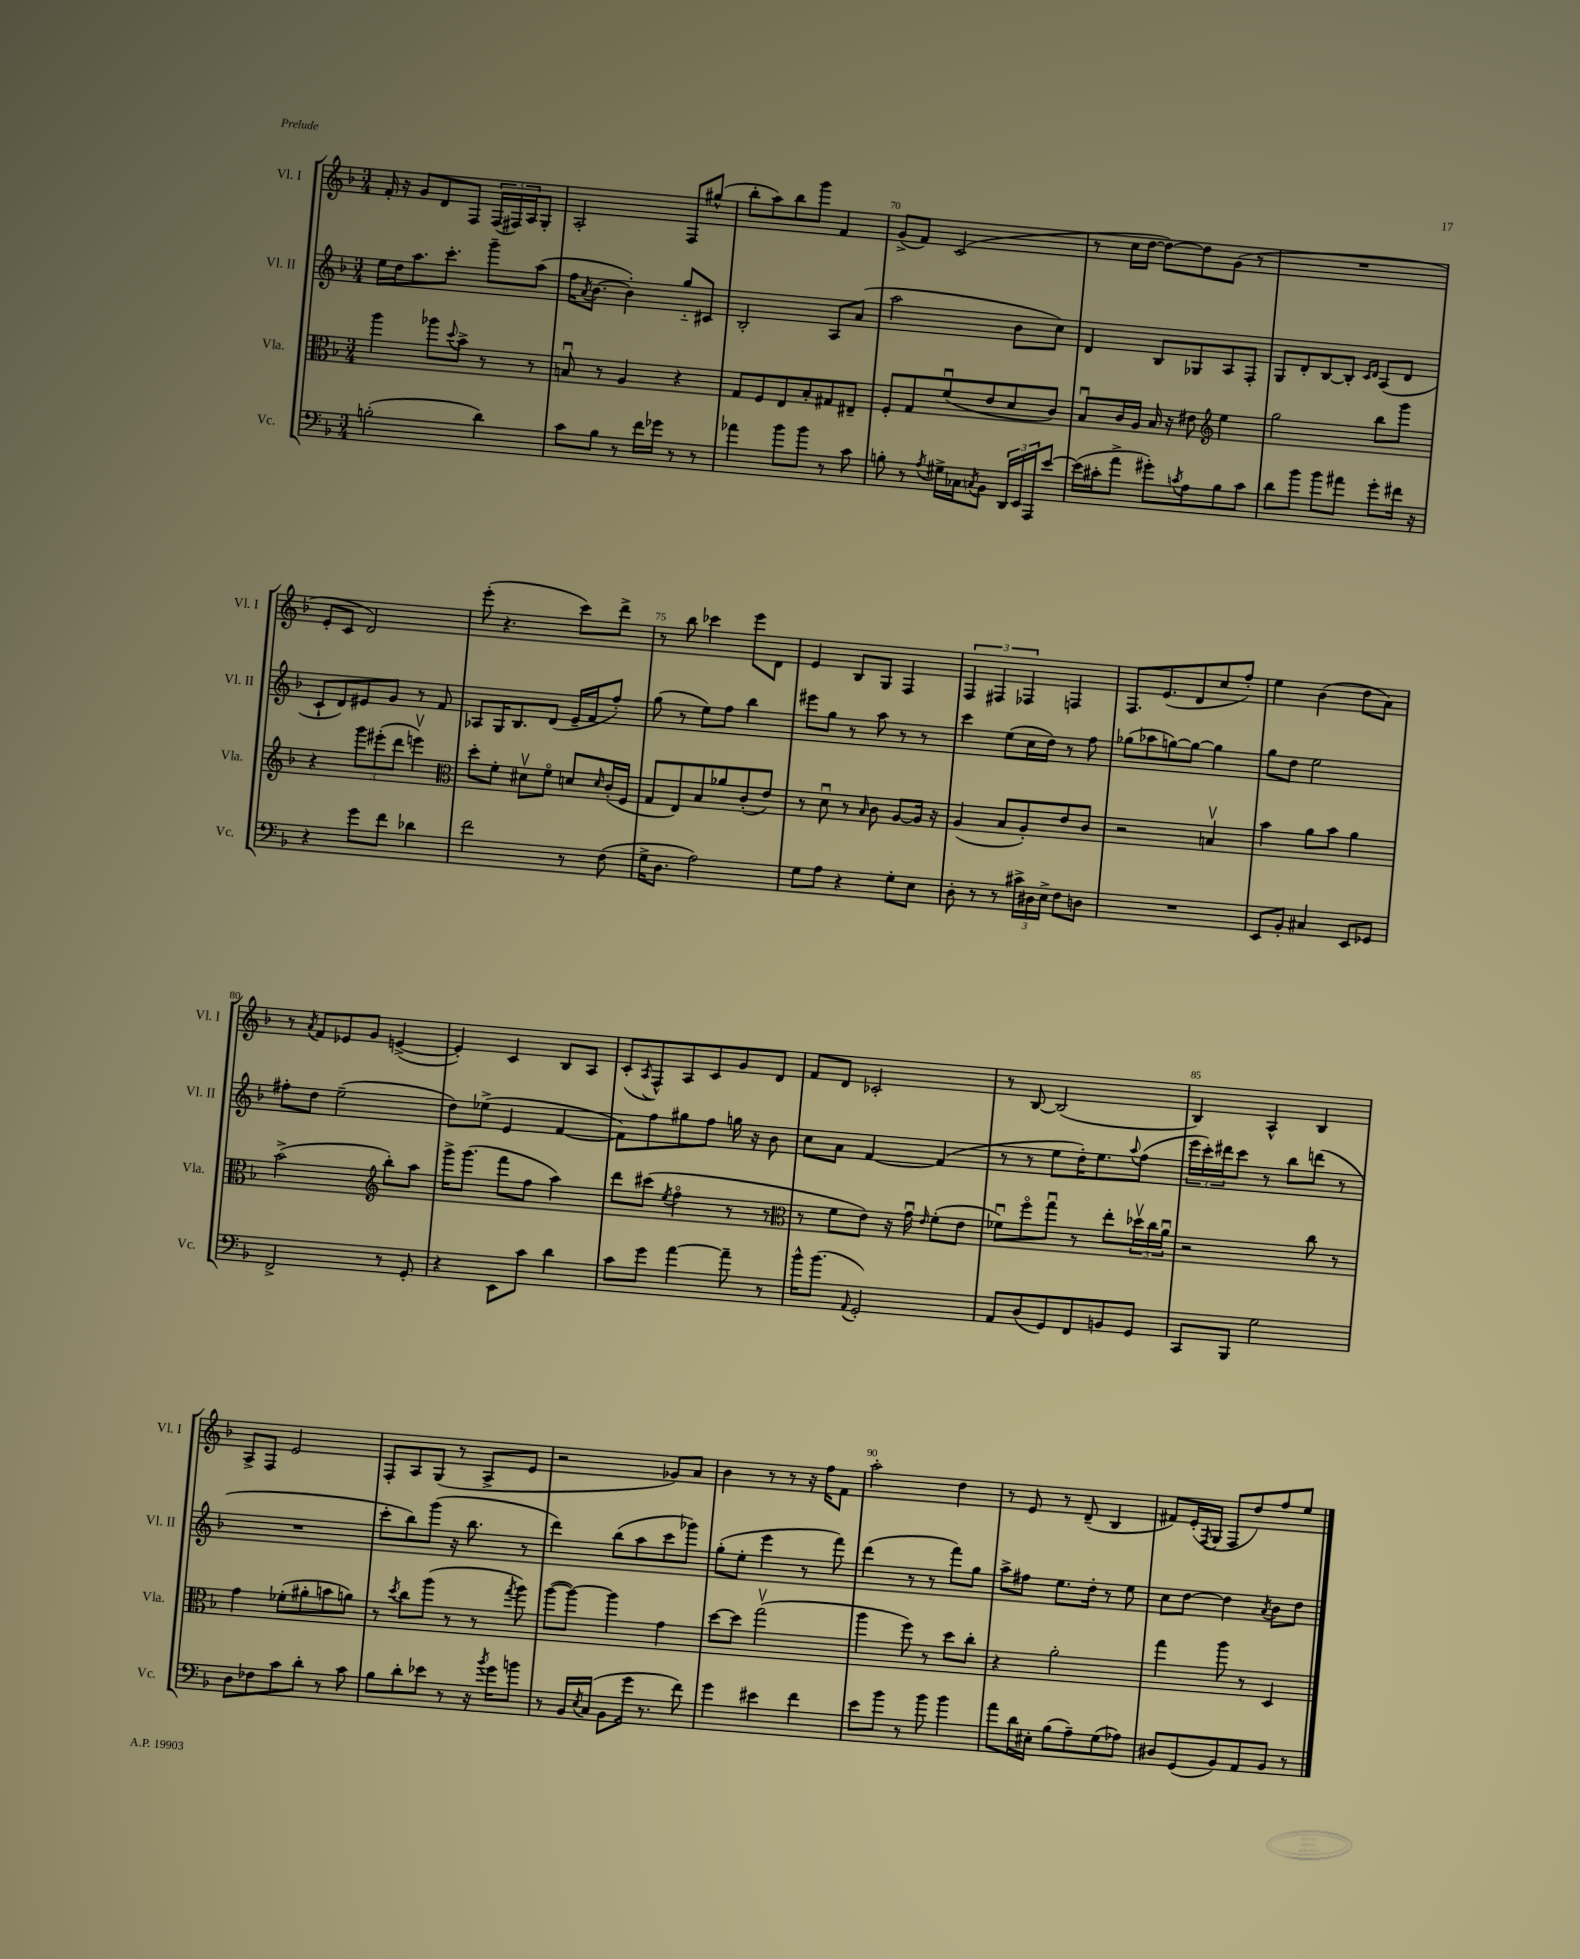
<<
\new StaffGroup <<
\new Staff = "s0" \with { instrumentName = "Vl. I" shortInstrumentName = "Vl. I" } {
    \clef treble \key f \major \numericTimeSignature \time 3/4
    f'16-. r16 g'8 d'8 f8 \tuplet 3/2 { f16( fis16) a16 } g8-. |
    a2-. f8 gis''8-^( |
    bes''8-. a''8) bes''8 g'''8 f'4 |
    g'8->( f'8) c'2( |
    r8 c''16 d''16~ d''8~) d''8 g'8( r8 |
    R2. |
    e'8-. c'8 d'2) |
    e'''8-.( r4. c'''8) d'''8-> |
    r8 bes''8 ces'''4 e'''8 d'8 |
    e'4 bes8 g8 f4 |
    \tuplet 3/2 { f4 fis4 fes4 } f4 |
    f8. e'8.( d'8 c''8 f''8-.) |
    e''4 bes'4( d''8 a'8) |
    r8 \acciaccatura { a'8 } f'8 ees'8 g'8 e'4~->( |
    e'4-.) c'4 bes8 a8 |
    c'8-.( \acciaccatura { a8 } f8-^) a8 c'8 g'8 d'8 |
    f'8 d'8 ces'2-. |
    r8 bes8~ bes2( |
    bes4) a4-^ bes4 |
    a8-> f8 e'2 |
    f8-. a8 g8( r8 a8-> e'8 |
    r2 ges'8) a'8 |
    bes'4 r8 r8 r16 f''16 f'8 |
    a''2-. d''4 |
    r8 e'8 r8 d'8--( bes4 |
    fis'8) e'16-.( \acciaccatura { f8 } g16 f8 d''8) f''8 e''8 \bar "|." |
}
\new Staff = "s1" \with { instrumentName = "Vl. II" shortInstrumentName = "Vl. II" } {
    \clef treble \key f \major \numericTimeSignature \time 3/4
    e''16 d''16 a''8. c'''8.-. g'''8-- a''8( |
    f''16 \acciaccatura { a'8 } bes'8.~ bes'4-.) g''8-_ cis'8 |
    bes2-. a8 a'8( |
    a''2 bes'8 c''8) |
    d'4 bes8 ges8 a8 f8-. |
    g8 d'8-. bes8~ bes8-. \grace { c'16 d'16 } a8( d'8 |
    c'8-! d'8) eis'8 g'8 r8 f'8 |
    aes8 g16 bes8. d'8( e'16-- f'16 f''8-.) |
    g''8( r8 e''8) f''8 bes''4 |
    eis'''8 g''8 r8 a''8 r8 r8 |
    c'''4 e''8( c''16 d''16) r8 f''8 |
    ges''8( aes''8 g''8~) g''8~ g''4 |
    g''8 d''8 e''2 |
    fis''8-. d''8 e''2--( |
    d''8) ees''8->( e'4 f'4~ |
    f'8) f''8 gis''8 f''8 g''16 r16 bes'8 |
    c''8 a'8 f'4~ f'4( |
    r8 r8 e''8 d''16-.) e''8. \appoggiatura { a''8 } f''8( |
    \tuplet 3/2 { e'''16 c'''16-.) dis'''16 } c'''8 r8 bes''8 d'''8( r8 |
    R2. |
    c'''8-. bes''8) g'''8( r16 bes''8. r8 |
    d'''4) bes''8( a''8 c'''8 ges'''8) |
    g''8-.( e''8-. e'''4 r8 f'''8) |
    d'''4( r8 r8 f'''8) g''8 |
    a''8-> fis''8 e''8. d''16-. r8 e''8 |
    c''8 d''8~ d''4 \acciaccatura { a'8 } bes'8 d''8 \bar "|." |
}
\new Staff = "s2" \with { instrumentName = "Vla." shortInstrumentName = "Vla." } {
    \clef alto \key f \major \numericTimeSignature \time 3/4
    a''4 aes''8 \appoggiatura { d''8 } bes'8-> r8 r8 |
    b8\downbow r8 a4 r4 |
    g8 f8 e8 bes8-. gis8 eis8-- |
    f8-. g8 f'8\downbow( e'8 d'8 c'8) |
    bes8\downbow c'16 a16 bes16 r16 eis'8 \clef treble e''4 |
    g''2 bes''8 g'''8 |
    r4 \tuplet 3/2 { g'''8 eis'''8-.( d'''8 } e'''4\upbow) |
    \clef alto d''8-. f'8-. dis'8\upbow f'8\flageolet d'8 \grace { d'16 } c'16-.( f16 |
    g8 e8) bes8 aes'8 c'8-.( e'8) |
    r8 d'8\downbow r8 \grace { bes16 } c'8 a8~ a16 r16 |
    a4( bes8 a8-.) e'8 c'8 |
    r2 b4\upbow |
    bes'4 a'8 bes'8 a'4 |
    bes'2->( \clef treble bes''8-.) a''8 |
    g'''16-> g'''8.( f'''8 f''8 a''4) |
    d'''8 cis'''8( \acciaccatura { e''8 } f''4\flageolet r8 r8 |
    \clef alto r8 f'8 e'8) r16 g'16\downbow \grace { e'16 } f'8-.( e'8 |
    fes'8\downbow) f''8\flageolet g''8\downbow r8 e''8-. \tuplet 3/2 { des''16\upbow c''16 a'16\downbow } |
    r2 c''8 r8 |
    g'4 fes'8-.( ais'8-. b'8 a'8) |
    r8 \acciaccatura { d''8 } c''8 a''8( r8 r8 \acciaccatura { g''8 } a''8) |
    a''8~( a''8~) a''4 g'4 |
    d''8~ d''8 g''2\upbow( |
    a''4 f''8) r8 d''8 c''8-. |
    r4 a'2-. |
    g''4 a''8 r8 d4 \bar "|." |
}
\new Staff = "s3" \with { instrumentName = "Vc." shortInstrumentName = "Vc." } {
    \clef bass \key f \major \numericTimeSignature \time 3/4
    b2-.( d'4) |
    c'8 bes8 r8 f'16 ges'16 r8 r8 |
    aes'4 bes'8 bes'8 r8 c'8 |
    b8-. r8 \acciaccatura { a8 } gis16-> ces16 \acciaccatura { c8 } bes,8 \tuplet 3/2 { d,16 e,16 a,,16 } e'8~ |
    e'16( cis'16-. a'8-> gis'8-.) \acciaccatura { c'8 } a8 bes8 c'8 |
    d'8 bes'8 bes'8 ais'8 g'8-. fis'16 r16 |
    r4 g'8 f'8 des'4 |
    f'2 r8 f8( |
    g16-> d8. a2) |
    g8 a8 r4 g8-. e8 |
    d8-. r8 r8 \tuplet 3/2 { cis'16-> dis16 e16-> } f8 d8 |
    R2. |
    e,8 bes,8-. cis4 e,8 ges,8 |
    f,2-> r8 g,8-. |
    r4 e,8 c'8 d'4 |
    c'8 g'8 a'4~ a'8-- r8 |
    bes'16-^ bes'8.( \appoggiatura { a,8 } g,2-.) |
    a,8 d8( g,8) f,8 b,8 g,8 |
    c,8 bes,,8 g2 |
    d8 fes8 c'8 d'8-. r8 c'8 |
    bes8 d'8-. ees'8 r8 r16 \acciaccatura { bes'8 } g'16 b'8 |
    r8 bes,16 \acciaccatura { e8 } c16( bes,8 g'16 r8. f'8) |
    g'4 eis'4 f'4 |
    e'8 bes'8 r8 bes'8 bes'4 |
    a'8 d'16 eis16-. bes8( a8--) g8( aes8) |
    dis8 g,8( bes,8) a,8 bes,8 r8 \bar "|." |
}
>>
>>
\layout { \context { \Score currentBarNumber = #67 \override BarNumber.break-visibility = ##(#f #t #t) barNumberVisibility = #(every-nth-bar-number-visible 5) } }
